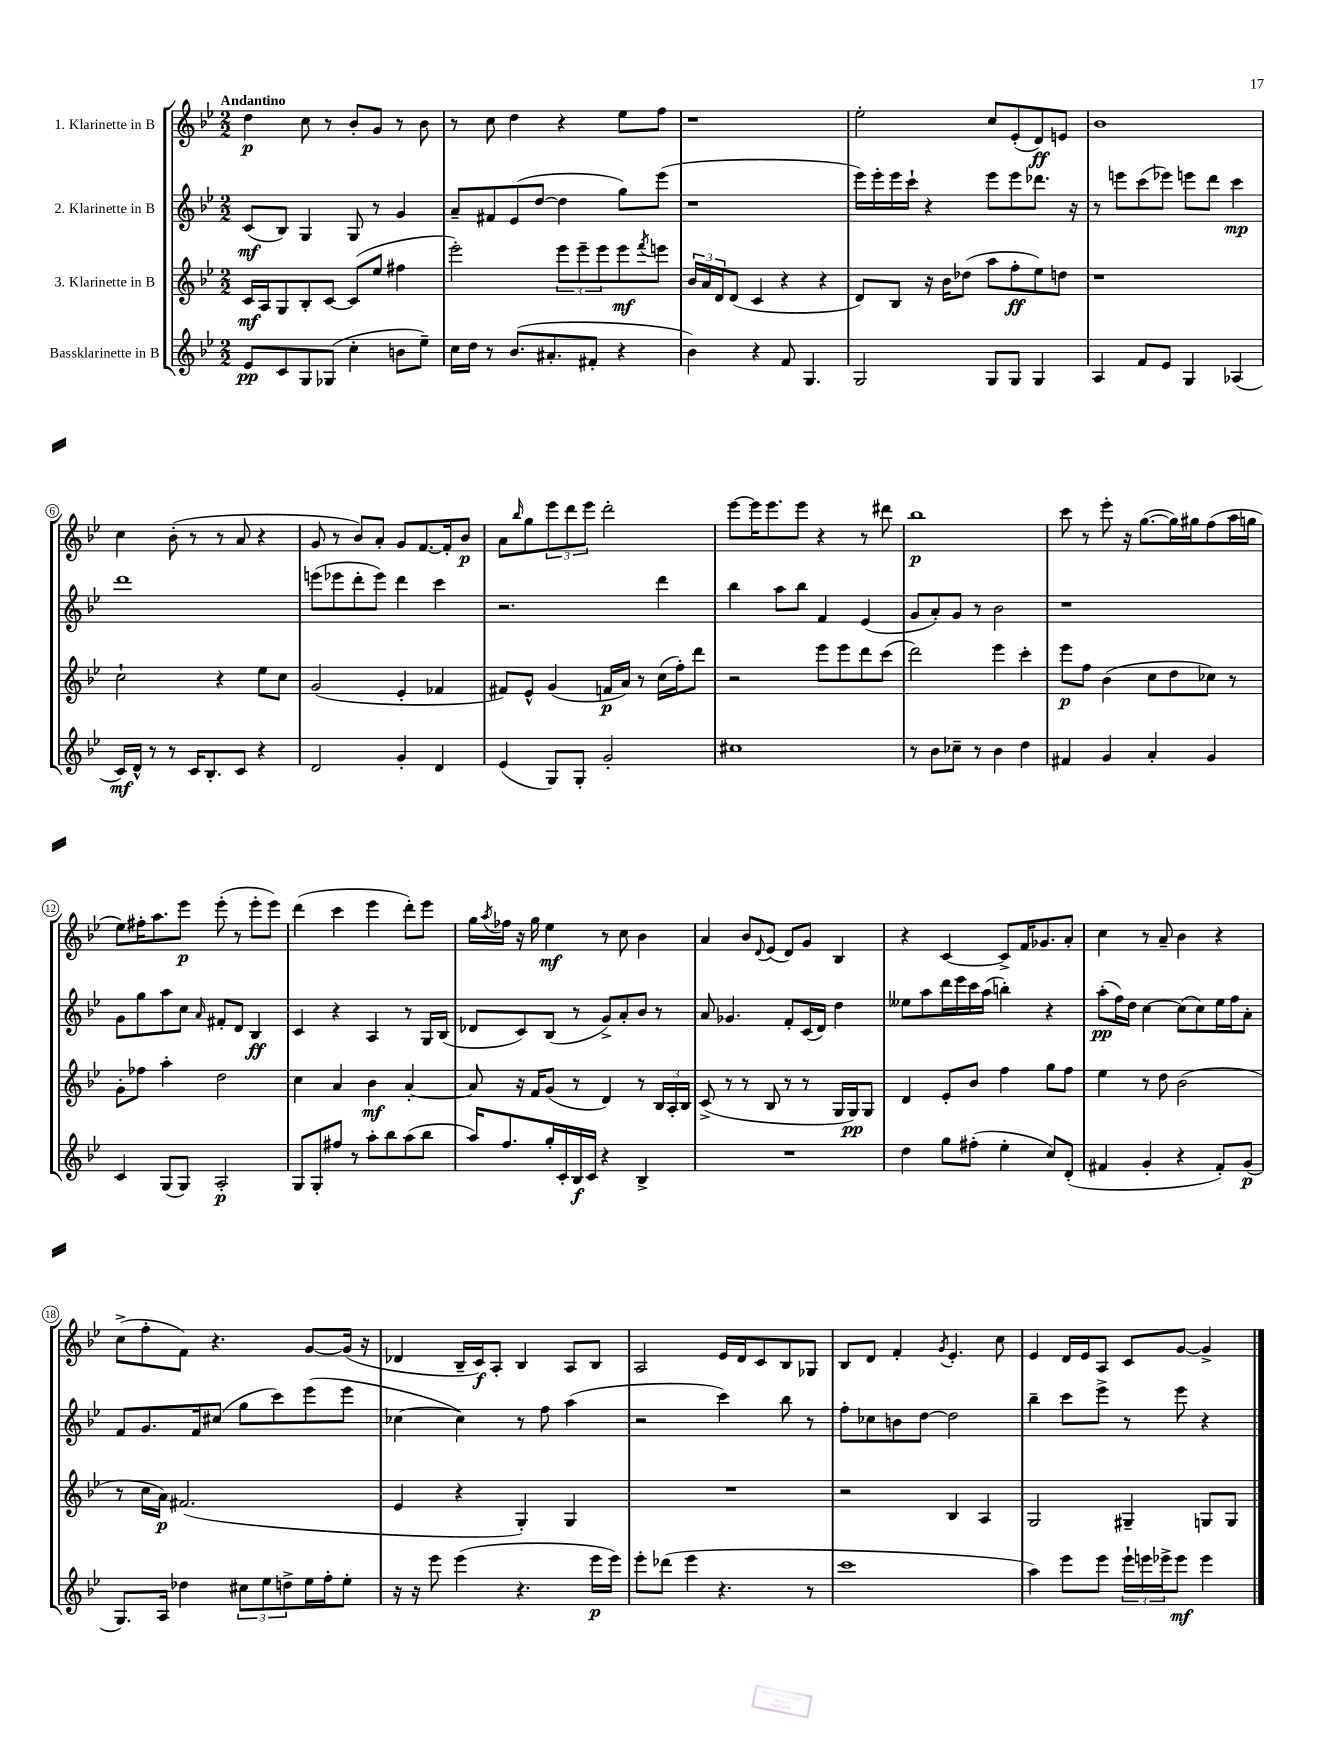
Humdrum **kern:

**kern	**dynam	**kern	**dynam	**kern	**dynam	**kern	**dynam
*part4	*part4	*part3	*part3	*part2	*part2	*part1	*part1
*staff4	*staff4	*staff3	*staff3	*staff2	*staff2	*staff1	*staff1
*I"Bassklarinette in B	*	*I"3. Klarinette in B	*	*I"2. Klarinette in B	*	*I"1. Klarinette in B	*
*clefG2	*	*clefG2	*	*clefG2	*	*clefG2	*
*k[b-e-]	*	*k[b-e-]	*	*k[b-e-]	*	*k[b-e-]	*
*M2/2	*	*M2/2	*	*M2/2	*	*M2/2	*
=1	=1	=1	=1	=1	=1	=1	=1
!	!	!	!	!	!	!LO:TX:a:B:t=Andantino	!
8e-/L	pp	16c/LL	mf	(8c/L	mf	4dd\	p
.	.	16A/J	.	.	.	.	.
8c/	.	8G/	.	8B-/J)	.	.	.
8G/	.	8B-'/	.	4G/	.	8cc\	.
(8G-X/J	.	[8c/J	.	.	.	8r	.
4cc'\	.	(8c/L]	.	8G/	.	8b-'/L	.
.	.	8ee-/J	.	8r	.	8g/J	.
8bn\L	.	4ff#X\	.	4g/	.	8r	.
8ee-~\J)	.	.	.	.	.	8b-\	.
=2	=2	=2	=2	=2	=2	=2	=2
16cc\LL	.	2eee-'\)	.	8a~/L	.	8r	.
16dd\JJ	.	.	.	.	.	.	.
8r	.	.	.	8f#X/	.	8cc\	.
(8.b-/L	.	.	.	(8e-/	.	4dd\	.
.	.	.	.	[8dd/J	.	.	.
8.a#X'/	.	.	.	.	.	.	.
.	.	12eee-\L	.	4dd\]	.	4r	.
.	.	12eee-~\	.	.	.	.	.
8f#X'/J	.	.	.	.	.	.	.
.	.	12eee-\	.	.	.	.	.
4r	.	8eee-\	mf	8gg\L)	.	8ee-\L	.
.	.	8qfff/	.	.	.	.	.
.	.	8eeen\J	.	(8eee-\J	.	8ff\J	.
=3	=3	=3	=3	=3	=3	=3	=3
4b-\)	.	24b-/LL	.	1r	.	1r	.
.	.	24a/	.	.	.	.	.
.	.	24d/J	.	.	.	.	.
.	.	(8d/J	.	.	.	.	.
4r	.	4c/	.	.	.	.	.
8f/	.	4r	.	.	.	.	.
4.G/	.	.	.	.	.	.	.
.	.	4r	.	.	.	.	.
=4	=4	=4	=4	=4	=4	=4	=4
2G/	.	8d/L)	.	16eee-\LL)	.	2ee-'\	.
.	.	.	.	16eee-'\	.	.	.
.	.	8B-/J	.	16eee-\	.	.	.
.	.	.	.	16ccc`\JJ	.	.	.
.	.	16r	.	4r	.	.	.
.	.	16b-\KL	.	.	.	.	.
.	.	(8dd-X\J	.	.	.	.	.
8G/L	.	8aa\L	.	8eee-\L	.	8cc/L	.
8G/J	.	8ff'\	ff	8eee-\	.	(8e-'/	.
4G/	.	8ee-\)	.	8.ddd-X\J	.	8d/)	ff
.	.	8ddn\J	.	.	.	8en/J	.
.	.	.	.	16r	.	.	.
=5	=5	=5	=5	=5	=5	=5	=5
4A/	.	1r	.	8r	.	1b-	.
.	.	.	.	8eeen\L	.	.	.
8f/L	.	.	.	(8ccc\	.	.	.
8e-/J	.	.	.	8eee-X\J)	.	.	.
4G/	.	.	.	8eeen\L	.	.	.
.	.	.	.	8ddd\J	.	.	.
(4A-X/	.	.	.	4ccc\	mp	.	.
!!LO:LB:g=z
=6	=6	=6	=6	=6	=6	=6	=6
16c/LL)	mf	2cc`\	.	1ddd	.	4cc\	.
16d^^/JJ	.	.	.	.	.	.	.
8r	.	.	.	.	.	.	.
8r	.	.	.	.	.	(8b-'\	.
16c/KL	.	.	.	.	.	8r	.
8.B-'/	.	.	.	.	.	.	.
.	.	4r	.	.	.	8r	.
8c/J	.	.	.	.	.	8a/	.
4r	.	8ee-\L	.	.	.	4r	.
.	.	8cc\J	.	.	.	.	.
=7	=7	=7	=7	=7	=7	=7	=7
2d/	.	(2g/	.	(8eeen\L	.	8g/	.
.	.	.	.	8eee-X\	.	8r	.
.	.	.	.	8ddd'\	.	8b-/L)	.
.	.	.	.	8eee-\J)	.	8a'/J	.
4g'/	.	4e-'/	.	4ddd\	.	8g/L	.
.	.	.	.	.	.	[8.f/	.
4d/	.	4f-X/	.	4ccc\	.	.	.
.	.	.	.	.	.	16f'/k]	.
.	.	.	.	.	.	8b-/J	p
=8	=8	=8	=8	=8	=8	=8	=8
(4e-/	.	8f#X/L)	.	2.r	.	8a\L	.
.	.	.	.	.	.	16qqbb-/	.
.	.	8e-^^/J	.	.	.	8gg\	.
8G/L)	.	(4g/	.	.	.	12eee-\	.
.	.	.	.	.	.	12ddd\	.
8G'/J	.	.	.	.	.	.	.
.	.	.	.	.	.	12eee-\J	.
2g'/	.	16fn/LL	p	.	.	2ddd'\	.
.	.	16a/JJ)	.	.	.	.	.
.	.	8r	.	.	.	.	.
.	.	(16cc\LL	.	4ddd\	.	.	.
.	.	16ff'\J)	.	.	.	.	.
.	.	8ddd\J	.	.	.	.	.
=9	=9	=9	=9	=9	=9	=9	=9
1cc#X	.	2r	.	4bb-\	.	[8eee-\L	.
.	.	.	.	.	.	16eee-\K]	.
.	.	.	.	.	.	8.eee-\	.
.	.	.	.	8aa\L	.	.	.
.	.	.	.	8bb-\J	.	8eee-\J	.
.	.	8eee-\L	.	4f/	.	4r	.
.	.	8eee-\	.	.	.	.	.
.	.	8ddd\	.	(4e-/	.	8r	.
.	.	(8ccc\J	.	.	.	8ddd#X\	.
=10	=10	=10	=10	=10	=10	=10	=10
8r	.	2ddd\)	.	8g/L	.	1bb-	p
8b-\L	.	.	.	8a'/)	.	.	.
8cc-X~\J	.	.	.	8g/J	.	.	.
8r	.	.	.	8r	.	.	.
4b-\	.	4eee-\	.	2b-\	.	.	.
4dd\	.	4ccc'\	.	.	.	.	.
=11	=11	=11	=11	=11	=11	=11	=11
4f#X/	.	8eee-\L	p	1r	.	8ccc\	.
.	.	8ff\J	.	.	.	8r	.
4g/	.	(4b-\	.	.	.	8eee-'\	.
.	.	.	.	.	.	16r	.
.	.	.	.	.	.	([8.gg\L	.
4a'/	.	8cc\L	.	.	.	.	.
.	.	8dd\	.	.	.	16gg\L])	.
.	.	.	.	.	.	16gg#X\J	.
4g/	.	8cc-X\J)	.	.	.	(8ff\	.
.	.	8r	.	.	.	16aa\L	.
.	.	.	.	.	.	16ggn\JJ	.
!!LO:LB:g=z
=12	=12	=12	=12	=12	=12	=12	=12
4c/	.	8g'\L	.	8g\L	.	8ee-\L)	.
.	.	8ff-X\J	.	8gg\	.	16ff#X'\K	.
.	.	.	.	.	.	8.aa\	.
(8G/L	.	4aa'\	.	8aa\	.	.	.
8G/J)	.	.	.	8cc\J	.	8eee-\J	p
.	.	.	.	16qqa/	.	.	.
2A'/	p	2dd\	.	8f#X'/L	.	(8eee-'\	.
.	.	.	.	8d/J	.	8r	.
.	.	.	.	4B-/	ff	8eee-'\L	.
.	.	.	.	.	.	8eee-\J)	.
=13	=13	=13	=13	=13	=13	=13	=13
8G/L	.	4cc\	.	4c/	.	(4ddd\	.
8G'/	.	.	.	.	.	.	.
8ff#X/J	.	4a/	.	4r	.	4ccc\	.
8r	.	.	.	.	.	.	.
8aa'\L	.	4b-\	mf	4A/	.	4eee-\	.
8bb-\	.	.	.	.	.	.	.
(8aa\	.	[4a'/	.	8r	.	8ddd'\L)	.
8bb-\J	.	.	.	16G/LL	.	8eee-\J	.
.	.	.	.	(16B-/JJ	.	.	.
=14	=14	=14	=14	=14	=14	=14	=14
16aa/KL)	.	8a/]	.	8d-X/L	.	16gg\LL	.
.	.	.	.	.	.	8qaa/	.
8.ff/	.	.	.	.	.	16ff-X\JJ	.
.	.	16r	.	8c/)	.	16r	.
.	.	16f/KL	.	.	.	16gg\	.
16gg'/L	.	(8g/J	.	(8B-/J	.	4ee-\	mf
16c'/	.	.	.	.	.	.	.
16B-/	f	8r	.	8r	.	.	.
16c/JJ	.	.	.	.	.	.	.
4r	.	4d/)	.	8g^/L)	.	8r	.
.	.	.	.	8a'/	.	8cc\	.
4B-^/	.	8r	.	8b-/J	.	4b-\	.
.	.	24B-/LL	.	8r	.	.	.
.	.	24A'/	.	.	.	.	.
.	.	24B-/JJ	.	.	.	.	.
=15	=15	=15	=15	=15	=15	=15	=15
1r	.	(8c^/	.	8a/	.	4a/	.
.	.	8r	.	4.g-X/	.	.	.
.	.	8r	.	.	.	8b-/L	.
.	.	.	.	.	.	8qqd/	.
.	.	8B-/	.	.	.	(8e-/J	.
.	.	8r	.	8f'/L	.	8d/L)	.
.	.	8r	.	(16c/L	.	8g/J	.
.	.	.	.	16d/JJ)	.	.	.
.	.	16G/LL	.	4dd\	.	4B-/	.
.	.	16G/J)	pp	.	.	.	.
.	.	8G/J	.	.	.	.	.
=16	=16	=16	=16	=16	=16	=16	=16
4dd\	.	4d/	.	8ee--X\L	.	4r	.
.	.	.	.	8aa\	.	.	.
8gg\L	.	8e-'/L	.	16ddd\L	.	[4c/	.
.	.	.	.	16eee-\	.	.	.
(8ff#X'\J	.	8b-/J	.	16ccc\	.	.	.
.	.	.	.	(16aa\JJ	.	.	.
4ee-'\	.	4ff\	.	4bbn'\)	.	8c^/L]	.
.	.	.	.	.	.	16f/K	.
.	.	.	.	.	.	8.g-X/	.
8cc/L)	.	8gg\L	.	4r	.	.	.
(8d'/J	.	8ff\J	.	.	.	8a'/J	.
=17	=17	=17	=17	=17	=17	=17	=17
4f#X/	.	4ee-\	.	(8aa'\L	pp	4cc\	.
.	.	.	.	16ff\L)	.	.	.
.	.	.	.	16dd\JJ	.	.	.
4g'/	.	8r	.	[4cc\	.	8r	.
.	.	8dd\	.	.	.	8a~/	.
4r	.	(2b-\	.	(8cc\L]	.	4b-\	.
.	.	.	.	8cc\)	.	.	.
8f#'/L)	.	.	.	16ee-\L	.	4r	.
.	.	.	.	16ff\J	.	.	.
(8g/J	p	.	.	8a'\J	.	.	.
!!LO:LB:g=z
=18	=18	=18	=18	=18	=18	=18	=18
8.G/L)	.	8r	.	8f/L	.	(8cc^\L	.
.	.	16cc\LL	.	8.g/	.	8ff'\	.
16A/Jk	.	16a\JJ)	p	.	.	.	.
4dd-X\	.	(2.f#X/	.	.	.	8f\J)	.
.	.	.	.	16f/k	.	.	.
.	.	.	.	(8cc#X/J	.	4.r	.
12cc#X\L	.	.	.	8gg\L	.	.	.
12ee-\	.	.	.	.	.	.	.
.	.	.	.	8ccc\)	.	.	.
12ddn^\	.	.	.	.	.	.	.
16ee-\L	.	.	.	(8eee-\	.	[8g/L	.
16ff'\J	.	.	.	.	.	.	.
8ee-'\J	.	.	.	8eee-\J	.	(16g/Jk]	.
.	.	.	.	.	.	16r	.
=19	=19	=19	=19	=19	=19	=19	=19
16r	.	4e-/	.	[4cc-X\	.	4d-X/	.
16r	.	.	.	.	.	.	.
8eee-\	.	.	.	.	.	.	.
(4eee-\	.	4r	.	4cc-\])	.	16B-~/LL	.
.	.	.	.	.	.	16c/J)	f
.	.	.	.	.	.	8A'/J	.
4.r	.	4G'/)	.	8r	.	4B-/	.
.	.	.	.	8ff\	.	.	.
.	.	4G/	.	(4aa\	.	8A/L	.
16eee-\LL	p	.	.	.	.	8B-/J	.
16eee-\JJ)	.	.	.	.	.	.	.
=20	=20	=20	=20	=20	=20	=20	=20
8eee-'\L	.	1r	.	2r	.	2A/	.
(8ddd-X\J	.	.	.	.	.	.	.
4eee-\	.	.	.	.	.	.	.
4.r	.	.	.	4ccc\)	.	16e-/LL	.
.	.	.	.	.	.	16d/J	.
.	.	.	.	.	.	8c/	.
.	.	.	.	8bb-\	.	8B-/	.
8r	.	.	.	8r	.	8G-X/J	.
=21	=21	=21	=21	=21	=21	=21	=21
1ccc	.	2r	.	8ff'\L	.	8B-/L	.
.	.	.	.	8cc-X\	.	8d/J	.
.	.	.	.	8bn\	.	4f'/	.
.	.	.	.	[8dd\J	.	.	.
.	.	.	.	.	.	8qg/	.
.	.	4B-/	.	2dd\]	.	4.e-'/	.
.	.	4A/	.	.	.	.	.
.	.	.	.	.	.	8cc\	.
=22	=22	=22	=22	=22	=22	=22	=22
4aa\)	.	2G/	.	4bb-~\	.	4e-/	.
8eee-\L	.	.	.	8ccc\L	.	16d/LL	.
.	.	.	.	.	.	16e-/J	.
8eee-\J	.	.	.	8eee-^\J	.	8A/J	.
24eee-`\LL	.	4G#X~/	.	8r	.	8c/L	.
24eeen\	.	.	.	.	.	.	.
24eee-X^\J	.	.	.	.	.	.	.
8eee-\J	mf	.	.	8eee-\	.	[8g/J	.
4eee-\	.	8Gn/L	.	4r	.	4g^/]	.
.	.	8G/J	.	.	.	.	.
==	==	==	==	==	==	==	==
*-	*-	*-	*-	*-	*-	*-	*-
